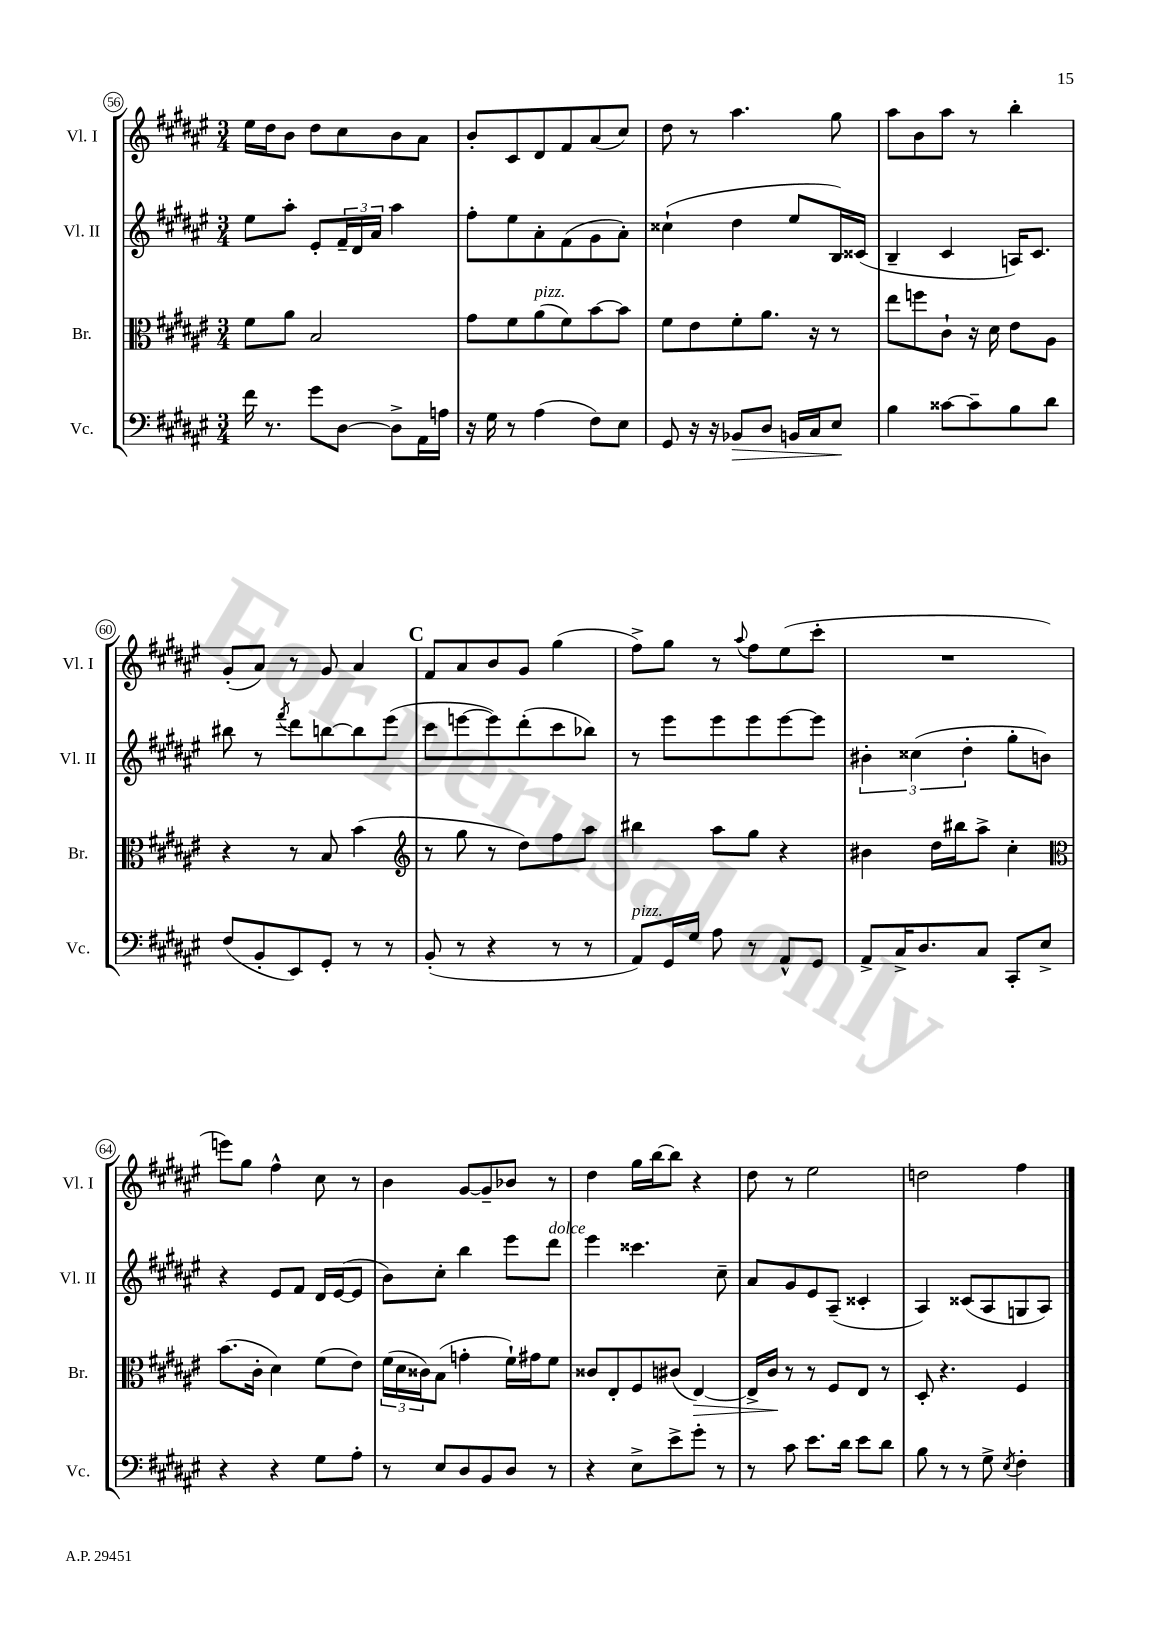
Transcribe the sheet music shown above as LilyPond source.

<<
\new StaffGroup <<
\new Staff = "s0" \with { instrumentName = "Vl. I" shortInstrumentName = "Vl. I" } {
    \clef treble \key fis \major \numericTimeSignature \time 3/4
    eis''16 dis''16 b'8 dis''8 cis''8 b'8 ais'8 |
    b'8-. cis'8 dis'8 fis'8 ais'8( cis''8) |
    dis''8 r8 ais''4. gis''8 |
    ais''8 b'8 ais''8 r8 b''4-. |
    gis'8-.( ais'8) r8 gis'8 ais'4 |
    \mark \markup { \bold "C" } fis'8 ais'8 b'8 gis'8 gis''4( |
    fis''8->) gis''8 r8 \appoggiatura { ais''8 } fis''8 eis''8( cis'''8-. |
    R2. |
    e'''8) gis''8 fis''4-^ cis''8 r8 |
    b'4 gis'8~ gis'8-- bes'8 r8 |
    dis''4 gis''16 b''16~ b''8 r4 |
    dis''8 r8 eis''2 |
    d''2 fis''4 \bar "|." |
}
\new Staff = "s1" \with { instrumentName = "Vl. II" shortInstrumentName = "Vl. II" } {
    \clef treble \key fis \major \numericTimeSignature \time 3/4
    eis''8 ais''8-. eis'8-. \tuplet 3/2 { fis'16-- dis'16 ais'16 } ais''4 |
    fis''8-. eis''8 ais'8-. fis'8( gis'8 ais'8-.) |
    cisis''4-!( dis''4 eis''8 b16) cisis'16( |
    b4-- cis'4 a16) cis'8. |
    bis''8 r8 \acciaccatura { fis'''8 } dis'''8 b''8~ b''8 eis'''8( |
    \mark \markup { \bold "C" } cis'''8 e'''8~ e'''8) dis'''8-.( cis'''8 bes''8) |
    r8 eis'''8 eis'''8 eis'''8 eis'''8~ eis'''8 |
    \tuplet 3/2 { bis'4-. cisis''4( dis''4-. } gis''8-. b'8) |
    r4 eis'8 fis'8 dis'16 eis'16~( eis'8 |
    b'8) cis''8-. b''4 eis'''8 dis'''8^\markup { \italic "dolce" } |
    eis'''4 cisis'''4. cis''8-- |
    ais'8 gis'8 eis'8 ais8--( cisis'4-. |
    ais4) cisis'8( ais8 g8 ais8) \bar "|." |
}
\new Staff = "s2" \with { instrumentName = "Br." shortInstrumentName = "Br." } {
    \clef alto \key fis \major \numericTimeSignature \time 3/4
    fis'8 ais'8 b2 |
    gis'8 fis'8 ais'8^\markup { \italic "pizz." }( fis'8) b'8~ b'8 |
    fis'8 eis'8 fis'8-. ais'8. r16 r8 |
    eis''8 f''8 cis'8-! r16 dis'16 eis'8 ais8 |
    r4 r8 b8 b'4( |
    \mark \markup { \bold "C" } \clef treble r8 gis''8 r8 dis''8) fis''8 ais''8 |
    bis''4 ais''8 gis''8 r4 |
    bis'4 dis''16 bis''16 ais''8-> cis''4-. |
    \clef alto b'8.( cis'16-. dis'4) fis'8( eis'8) |
    \tuplet 3/2 { fis'16( dis'16 cisis'16) } b8( g'4-. fis'16-!) gis'16 fis'8 |
    cisis'8 eis8-. fis8 cis'8( eis4~\>) |
    eis16-> cis'16\! r8 r8 fis8 eis8 r8 |
    dis8-. r4. fis4 \bar "|." |
}
\new Staff = "s3" \with { instrumentName = "Vc." shortInstrumentName = "Vc." } {
    \clef bass \key fis \major \numericTimeSignature \time 3/4
    fis'16 r8. gis'8 dis8~ dis8-> ais,16 a16 |
    r16 gis16 r8 ais4( fis8) eis8 |
    gis,8 r16 r16 bes,8\> dis8 b,16 cis16 eis8\! |
    b4 cisis'8~ cisis'8-- b8 dis'8 |
    fis8( b,8-. eis,8) gis,8-. r8 r8 |
    \mark \markup { \bold "C" } b,8-.( r8 r4 r8 r8 |
    ais,8^\markup { \italic "pizz." }) gis,16 gis16 ais8 r8 ais,8-^ gis,8 |
    ais,8-> cis16-> dis8. cis8 cis,8-. eis8-> |
    r4 r4 gis8 ais8-. |
    r8 eis8 dis8 b,8 dis8 r8 |
    r4 eis8-> eis'8-> gis'8-. r8 |
    r8 cis'8 eis'8. dis'16 eis'8 dis'8 |
    b8 r8 r8 gis8-> \acciaccatura { eis8 } fis4-. \bar "|." |
}
>>
>>
\layout { \context { \Score currentBarNumber = #56 \override BarNumber.stencil = #(make-stencil-circler 0.1 0.3 ly:text-interface::print) } }
